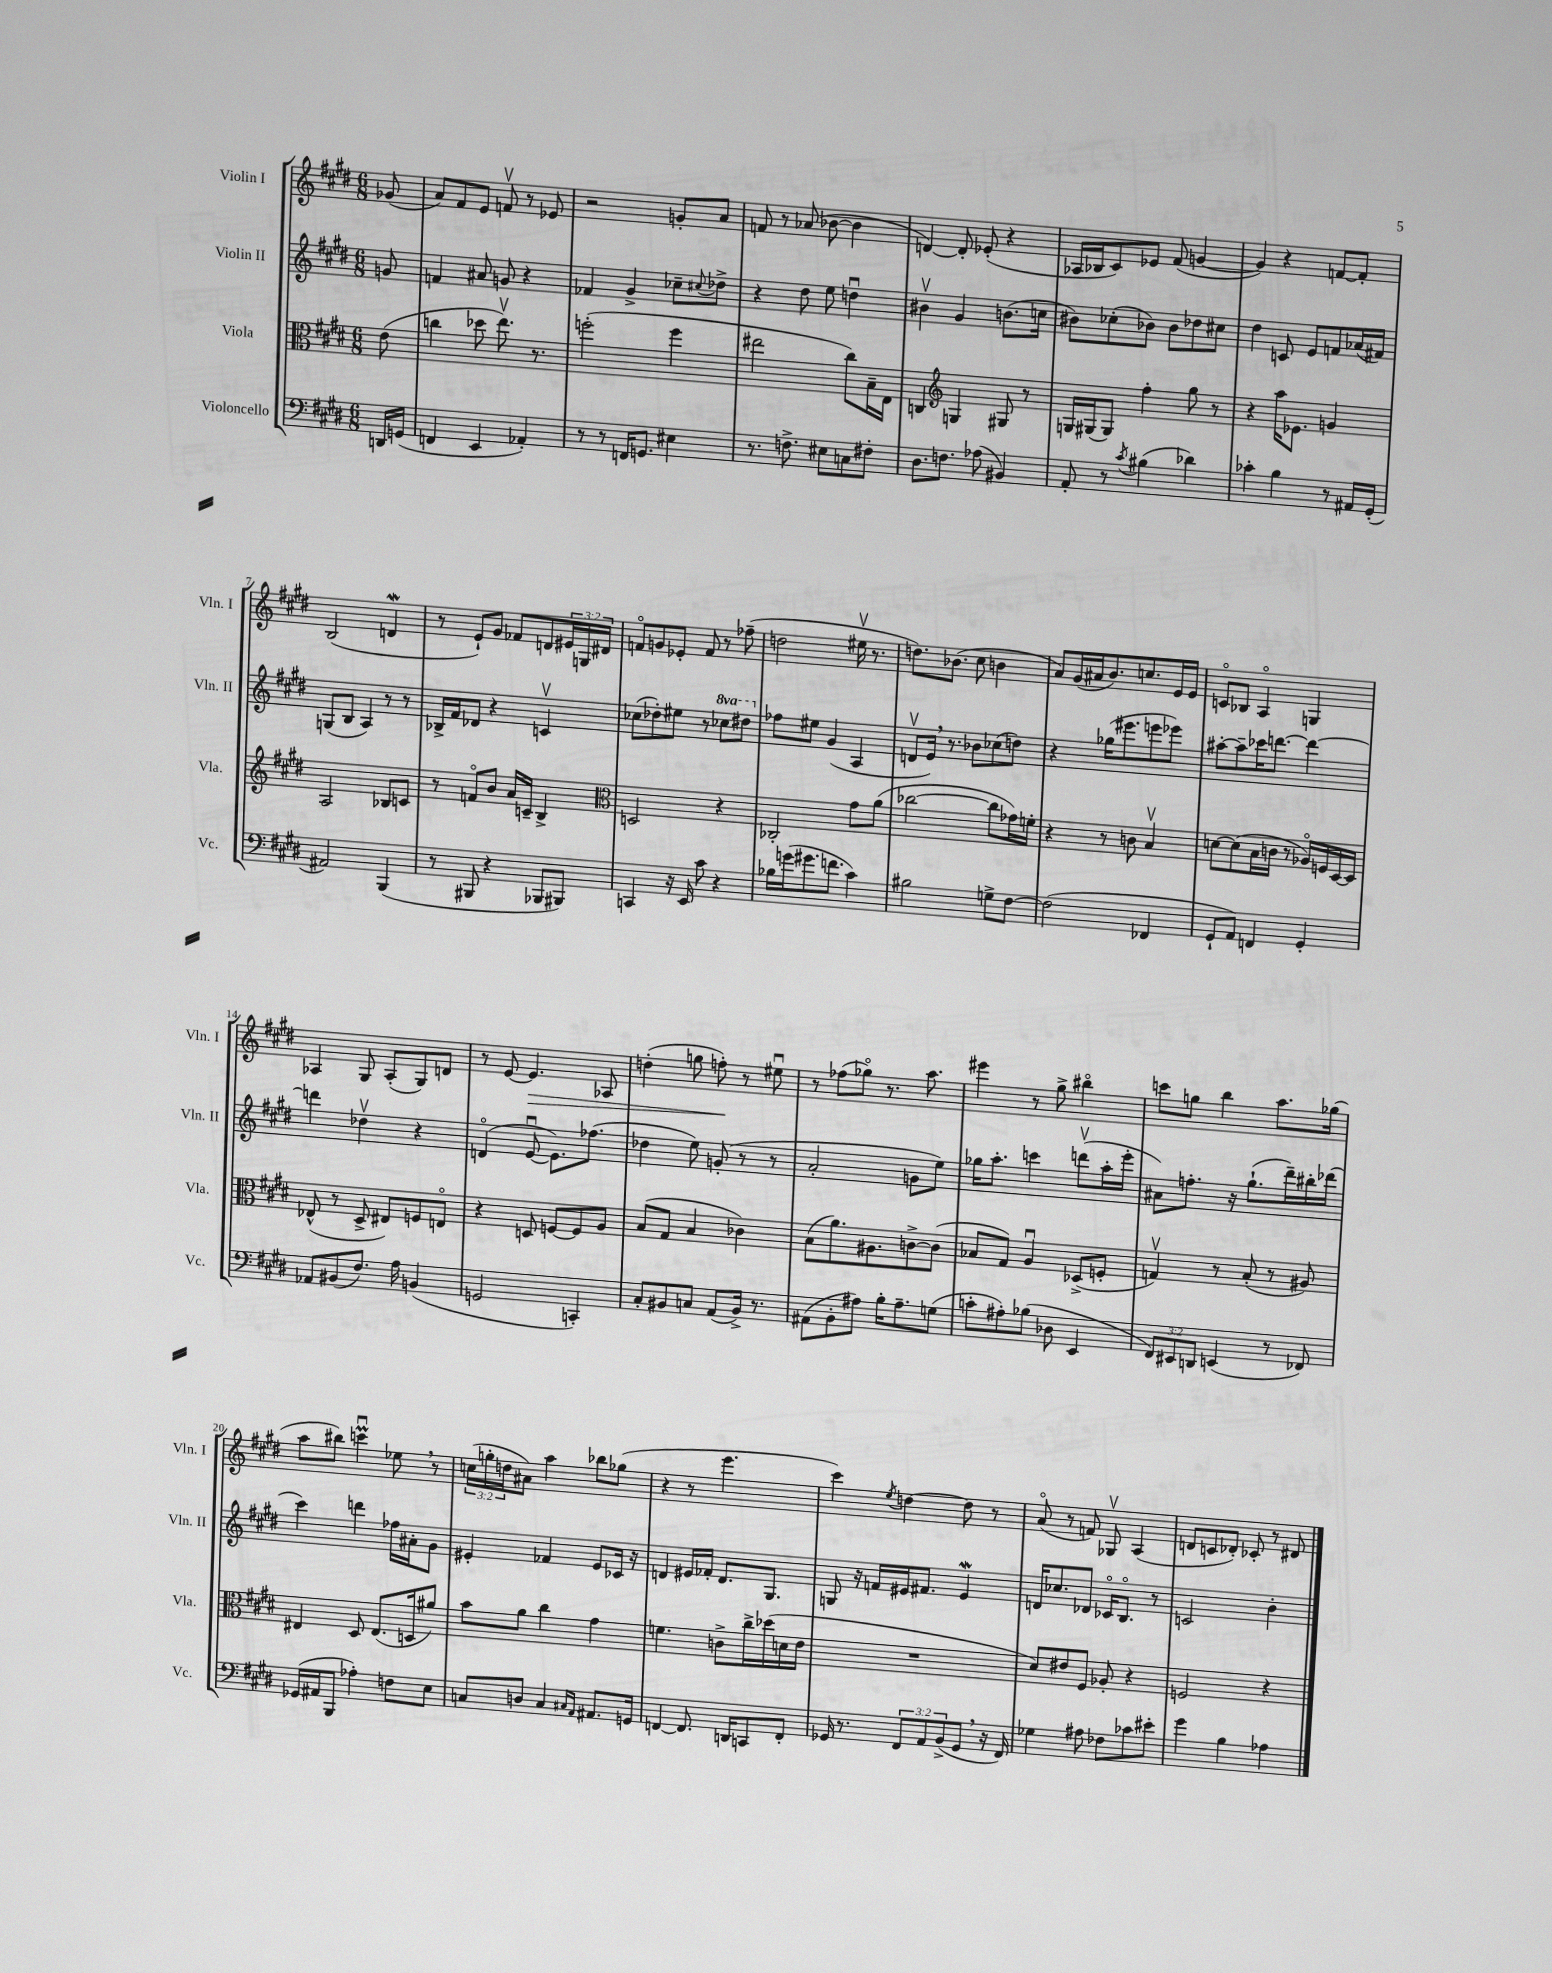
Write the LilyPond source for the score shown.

<<
\new StaffGroup <<
\new Staff = "s0" \with { instrumentName = "Violin I" shortInstrumentName = "Vln. I" } {
    \clef treble \key e \major \numericTimeSignature \time 6/8 \override Staff.TupletNumber.text = #tuplet-number::calc-fraction-text \partial 8
    ges'8( |
    a'8) fis'8 e'8 f'8\upbow r8 ees'8 |
    r2 g'8-. a'8 |
    f'8 r8 aes'8( bes'8~ bes'4 |
    d'4~) d'8-. ees'8-.( r4 |
    aes16 bes16 cis'8) ees'8 fis'8( g'4~ |
    g'4) r4 f'8~ f'8-. |
    b2( d'4\mordent |
    r8 e'8-!) gis'8 fes'8 d'8 \tuplet 3/2 { eis'16 g16 dis'16 } |
    f'8\flageolet g'8 ees'8-. f'8 r8 fes''8--( |
    d''2 eis''16\upbow r8. |
    d''8.) bes'8.( cis''8 b'4 |
    a'8) gis'16( ais'16 b'8.) c''8. e'16 e'16 |
    c'8\flageolet bes8 a4\flageolet g4 |
    aes4 gis8 aes8-.( gis8) d'8 |
    r8 e'8~ e'4.\> aes8 |
    d''4-.( g''8 f''8-.\!) r8 eis''8\downbow |
    r8 fes''8( ges''8\flageolet) r8. a''8. |
    eis'''4 r8 gis''8-> bis''4\flageolet |
    c'''8 g''8 b''4 a''8. ges''16( |
    a''8 bis''8) c'''4\downbow\prall ees''8 \breathe r8 |
    \tuplet 3/2 { c''16( g''16-. d''16 } ais'8) a''4 bes''8 ges''8( |
    r4 r8 e'''4. |
    cis'''4) \acciaccatura { e''8 } d''4~ d''8 r8 |
    a'8\flageolet( r8 f'8) ges8\upbow a4( |
    d'8 c'8 des'8-.) ces'8-. r8 dis'8 \bar "|." |
}
\new Staff = "s1" \with { instrumentName = "Violin II" shortInstrumentName = "Vln. II" } {
    \clef treble \key e \major \numericTimeSignature \time 6/8 \set Staff.ottavationMarkups = #ottavation-simple-ordinals \partial 8
    g'8 |
    f'4 ais'8 g'8 r4 |
    fes'4 gis'4-> ces''8-- \appoggiatura { cis''8 } des''8-> |
    r4 dis''8 e''8 d''4\downbow |
    bis'4\upbow gis'4 b'8.( c''16 |
    bis'8) ces''8-.( bes'8) bes'8 des''8 cis''8 |
    dis''4 c'8 e'8 f'8 aes'16( fis'16) |
    g8( b8 a4) r8 r8 |
    bes16-> fis'16 des'8 r4 c'4\upbow |
    ces''8( des''8-.) eis''8 r8 \ottava #1 ces'''8 dis'''!8 \ottava #0 |
    fes''8 eis''8 gis'4( a4 |
    d'8\upbow e'16) \breathe r8. bes'8 ces''8( d''8) |
    r4 ges''16( eis'''8. e'''8 ees'''8) |
    ais''8~-. ais''8-- ces'''16 d'''8.~ d'''4~ |
    d'''4 des''4\upbow r4 |
    d'4\flageolet( e'8~\downbow e'8.) fes''8.( |
    des''4 e''8) g'8-.( r8 r8 |
    a'2-. g'8 e''8) |
    ges''16 a''8.-. c'''4 d'''8\upbow( a''16-. e'''16-. |
    ais'8) f''8.-. r16 gis''8.-!( dis'''16--) bis''16-. des'''16( |
    cis'''4) d'''4 fes''16 ais'16-. gis'8 |
    eis'4-. fes'4 eis'8 ces'16 r16 |
    d'4 eis'16 fes'16-. d'8. gis8. |
    g8 r16 f'16 eis'16 fis'8. eis'4\mordent |
    d'16 ces''8. des'8 ces'16\flageolet b8.\flageolet r8 |
    c'2 b'4-. \bar "|." |
}
\new Staff = "s2" \with { instrumentName = "Viola" shortInstrumentName = "Vla." } {
    \clef alto \key e \major \numericTimeSignature \time 6/8 \partial 8
    e'8( |
    c''4 des''8 e''8.\upbow) r8. |
    f''2-.( f''4 |
    eis''2 cis''8) b16-- e16 |
    c4 \clef treble g4 gis8 r8 |
    g16 gis16( gis8) fis''4-. gis''8 r8 |
    r4 a''16 ees'8. g'4 |
    a2 bes8 c'8 |
    r8 f'8\flageolet b'8 a'16 c'16-- b4-> |
    \clef alto d2 r4 |
    ces2-. gis'8 a'8( |
    ces''2~ ces''8 ges'16) f'16-. |
    r4 r8 c'8 b4\upbow |
    d'8~ d'8( b16 c'16 r8 aes16\flageolet) f16 dis16~ dis16 |
    ees8-^( r8 dis8-> eis8) f8 e8\flageolet |
    r4 d8 f8~ f8 a8 |
    b8( gis8 b4 ces'4) |
    b8( a'8.) ais8. c'8~-> c'8( |
    bes8 gis8) a4\downbow des8->( f8-. |
    g4\upbow) r8 b8-.( r8 ais8) |
    eis4 dis8 eis8.( d16 ais'8) |
    b'8 a'8 cis''4 gis'4 |
    f'4. c'8-> cis''16-> des''16( d'16 e'16 |
    R2. |
    dis'8) eis'8 fis8 aes8-. r4 |
    f2 r4 \bar "|." |
}
\new Staff = "s3" \with { instrumentName = "Violoncello" shortInstrumentName = "Vc." } {
    \clef bass \key e \major \numericTimeSignature \time 6/8 \override Staff.TupletNumber.text = #tuplet-number::calc-fraction-text \partial 8
    d,16 g,16( |
    f,4 e,4 aes,4-.) |
    r8 r8 f,16 g,8. eis4 |
    r8. f8.-> eis8 c8 fis8-. |
    dis8. f8. aes8( bis,4) |
    a,8-. r8 \acciaccatura { cis'8 } bis4( des'4) |
    ces'4-. b4 r8 ais,16 gis,16-.( |
    ais,2) b,,4( |
    r8 bis,,8 r4 bes,,8 bis,,8) |
    c,4 r16 e,16 cis'8 r4 |
    bes16 g'16( gis'8. f'8. cis'4) |
    bis2 g8-> fis8~ |
    fis2( fes,4 |
    gis,8-! a,8) f,4 gis,4-. |
    aes,8 bis,8( fis8.) a16 b,4( |
    g,2 c,4-.) |
    cis8-. bis,8 c8 a,8( bis,16->) r8. |
    ais,8( b,8-. ais8) b16-. ais8.-- g8( |
    c'8-. ais8-.) bes8( des8 e,4 |
    \tuplet 3/2 { fis,8) eis,8 d,8 } e,4( r8 fes,8) |
    ges,16( ais,16 b,,8 aes4-.) f8 e8 |
    c8 d8 c4 \grace { cis16 a,16 } ais,8. g,16 |
    f,4~ f,8. d,16 c,8 f,8-. |
    ges,16 r8. \tuplet 3/2 { fis,8 a,8 b,8->( } ges,8 \breathe r16 fis,16) |
    ges4 ais8 fes8 ces'8 eis'8-. |
    gis'4 b4 aes4 \bar "|." |
}
>>
>>
